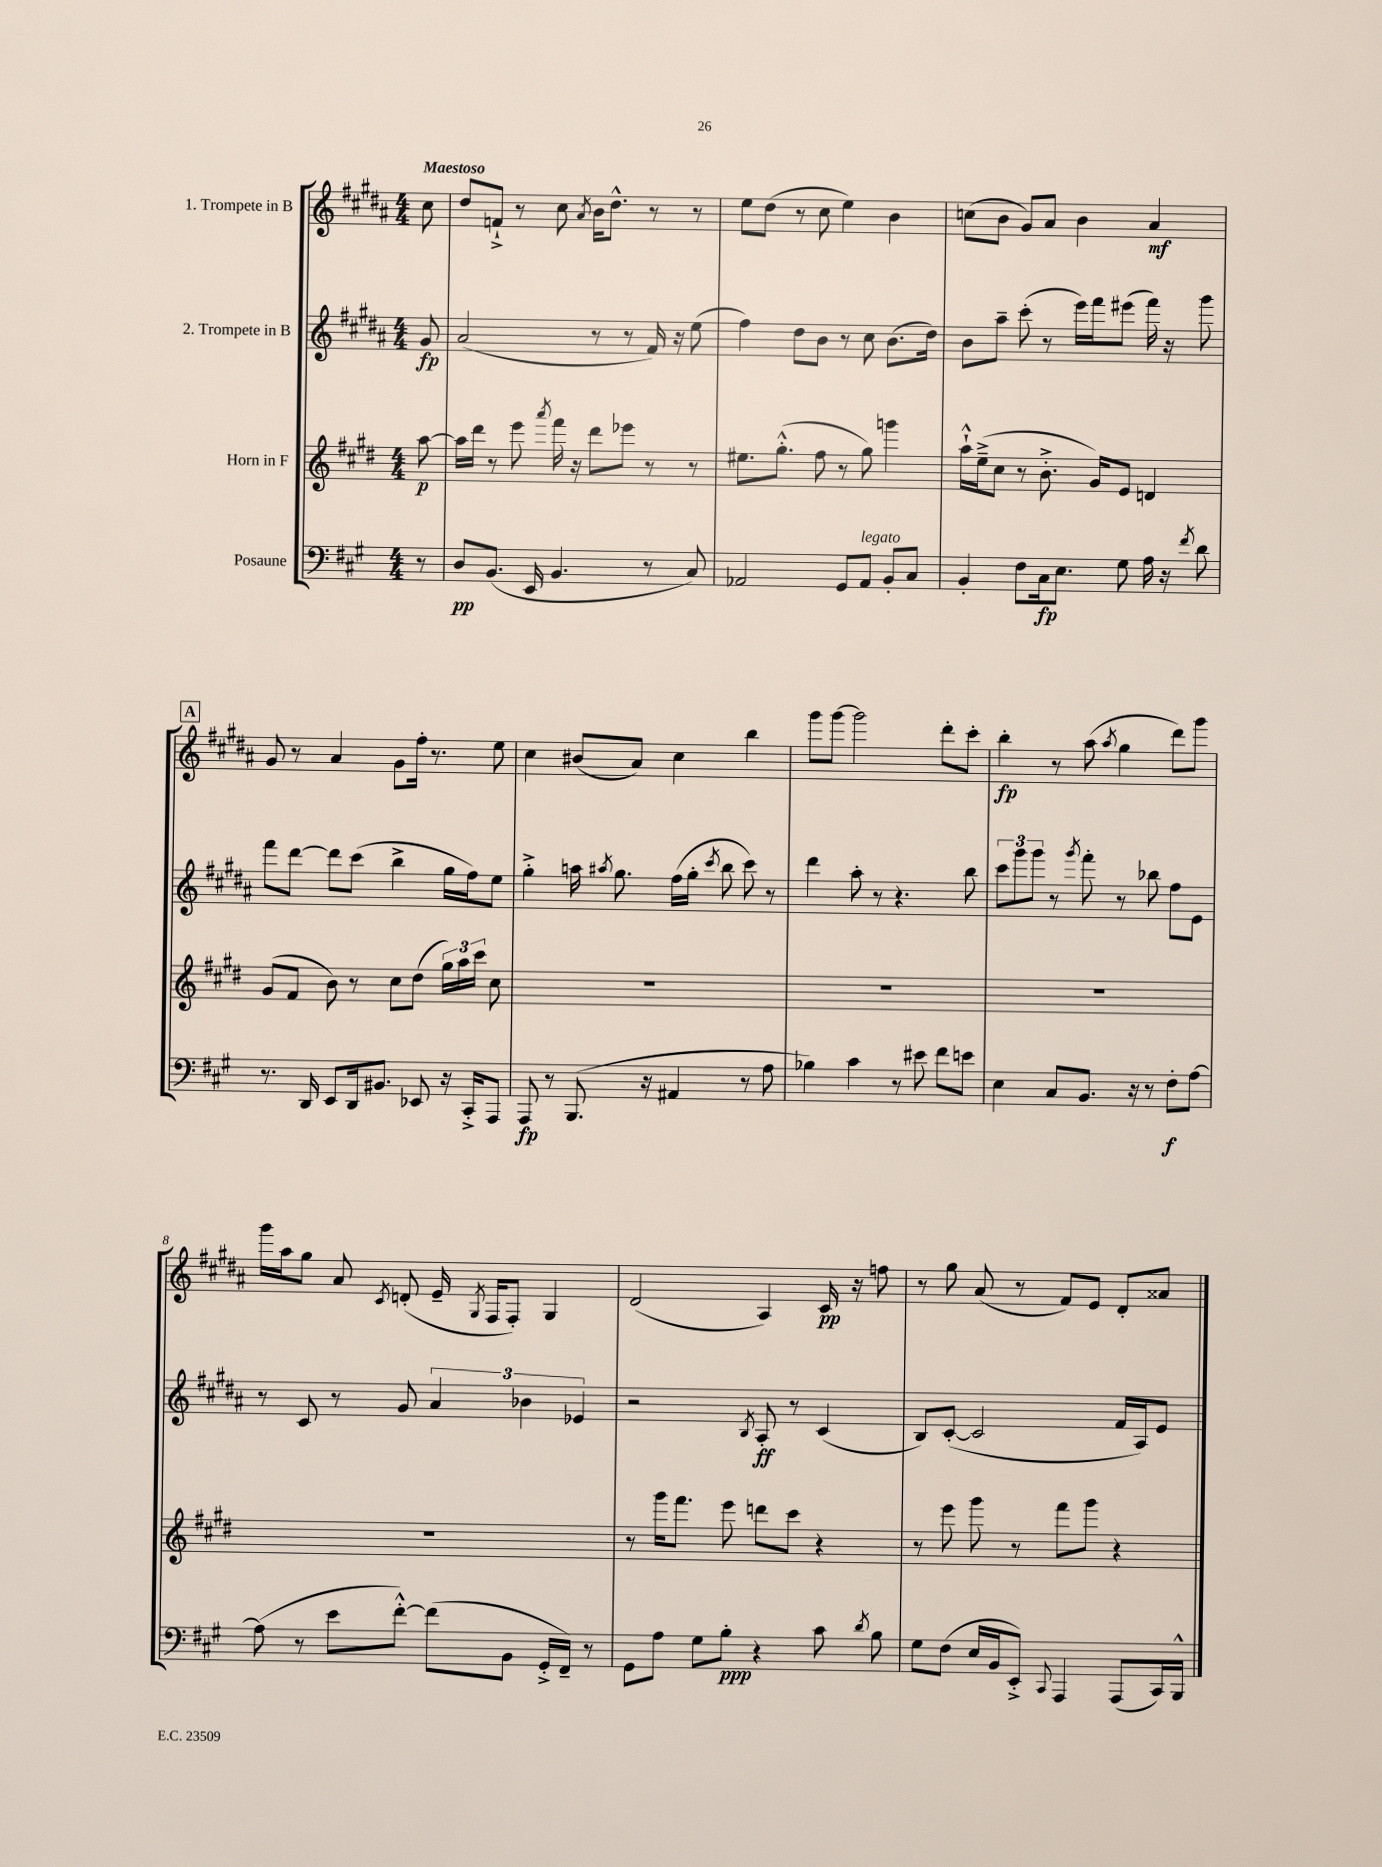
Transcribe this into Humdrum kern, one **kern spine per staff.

**kern	**kern	**kern	**kern
*staff4	*staff3	*staff2	*staff1
*clefF4	*clefG2	*clefG2	*clefG2
*k[f#c#g#]	*k[f#c#g#d#]	*k[f#c#g#d#a#]	*k[f#c#g#d#a#]
*M4/4	*M4/4	*M4/4	*M4/4
8r	[8aa\	8g#/	8cc#\
=	=	=	=
8D/L	16aa\]LL	(2a#/	8dd#/L
.	16ddd#\JJ	.	.
(8.BB/J	8r	.	8f`^/J
.	8eee\	.	8r
16EE/	.	.	.
.	8qaaa/	.	.
4.BB/	16fff#\	.	8cc#\
.	16r	.	.
.	.	.	8qa#/
.	8ddd#\L	8r	16b\LK
.	.	.	8.dd#^^\J
.	8eee-\J	8r	.
8r	8r	16f#/)	8r
.	.	16r	.
8C#/)	8r	(8ee\	8r
=	=	=	=
2AA-/	8.ee#\L	4ff#\)	8ee\L
.	.	.	(8dd#\J
.	(8.gg#'^^\J	.	.
.	.	8dd#\L	8r
.	8ff#\	8b\J	8cc#\
8GG#/L	8r	8r	4ee\)
8AA-/J	8gg#\)	8cc#\	.
8BB'/L	4ggg\	(8.b\L	4b\
8C#/J	.	.	.
.	.	16dd#\Jk)	.
=	=	=	=
4BB'/	16aa`^^\LL	8b\L	(8cc\L
.	(16ee~^\J	.	.
.	8cc#\J	8aa#~\J	8b\J
8F#\L	8r	(8ccc#'\	8g#/L)
16C#\k	8.b'^\	8r	8a#/J
8.E\J	.	.	.
.	.	16eee\LL)	4b\
.	16g#/LK)	16fff#\J	.
8G#\	8e/J	(8eee#\J	.
16A\	4d/	16fff#\)	4a#/
16r	.	16r	.
8qf#/	.	.	.
8d\	.	8ggg#\	.
=	=	=	=
8.r	(8g#/L	8fff#\L	8g#/
.	8f#/J	[8ddd#\J	8r
16DD/	.	.	.
8EE/L	8b\)	8ddd#\]L	4a#/
16DD/k	8r	(8ccc#\J	.
8.BB#/J	.	.	.
.	8cc#\L	4bb^\	8g#\L
8EE-/	(8dd#\J	.	16ff#'\Jk
.	.	.	8.r
16r	24gg#\LL)	16gg#\LL	.
.	24aa\	.	.
16CC#'^/LK	.	16ff#\J)	.
.	24ccc#\JJ	.	.
8AAA/J	8cc#\	8ee\J	8ee\
=	=	=	=
8AAA/	1r	4gg#'^\	4cc#\
8r	.	.	.
(8.BBB/	.	16aa\	(8b#/L
.	.	8qaa#/	.
.	.	8.gg#\	.
.	.	.	8a#/J)
16r	.	.	.
4AA#/	.	(16ff#\LL	4cc#\
.	.	16gg#'\JJ	.
.	.	8qccc#/	.
.	.	8bb\	.
8r	.	8ccc#\)	4bb\
8A\	.	8r	.
=	=	=	=
4B-\)	1r	4ddd#\	8ggg#\L
.	.	.	[8ggg#\J
4c#\	.	8aa#'\	2ggg#\]
.	.	8r	.
8r	.	4.r	.
8e#\	.	.	.
8f#\L	.	.	8ddd#'\L
8e\J	.	8bb\	8ccc#'\J
=	=	=	=
4E\	1r	12ccc#\L	4bb'\
.	.	12ggg#\	.
.	.	12ggg#\J	.
8C#/L	.	8r	8r
.	.	8qggg#/	.
8.BB/J	.	8fff#'\	(8aa#\
.	.	.	8qaa#/
.	.	8r	4gg#\
16r	.	.	.
8r	.	8bb-\	.
8F#'\L	.	8ff#\L	8ddd#\L)
[8A\J	.	8e\J	8ggg#\J
=	=	=	=
(8A\]	1r	8r	16ggg#\LL
.	.	.	16aa#\J
8r	.	8c#/	8gg#\J
8e\L	.	8r	8a#/
.	.	.	8qc#/
[8f#'^^\J)	.	8g#/	(8d'/
(8f#\]L	.	6a#/	16e~/
.	.	.	8qG#/
.	.	.	16F#/LK
8BB\J	.	.	8F#'/J)
.	.	6b-\	.
16GG#'^/LL	.	.	4G#/
16FF#~/JJ)	.	.	.
.	.	6e-/	.
8r	.	.	.
=	=	=	=
8GG#\L	8r	2r	(2d#/
8A\J	16ggg#\LK	.	.
.	8.fff#\J	.	.
8G#\L	.	.	.
8B'\J	8eee\	.	.
.	.	8qB/	.
4r	8ddd\L	8A#'/	4A#/)
.	8ccc#\J	8r	.
8c#\	4r	(4c#/	16c#/
.	.	.	16r
8qd/	.	.	.
8B\	.	.	8ff\
=	=	=	=
8G#\L	8r	8B/L)	8r
(8F#\J	8eee\	([8c#'/J	8gg#\
16E/LL	8ggg#\	2c#/]	(8a#/
16BB/J	.	.	.
8EE'^/J)	8r	.	8r
8qqCC#/	.	.	.
4AAA/	8fff#\L	.	8f#/L)
.	8ggg#\J	.	8e/J
(8AAA/L	4r	16f#/LL	8d#'/L
.	.	16A#/J)	.
16CC#/L)	.	8e/J	8a##/J
16BBB^^/JJ	.	.	.
==	==	==	==
*-	*-	*-	*-
